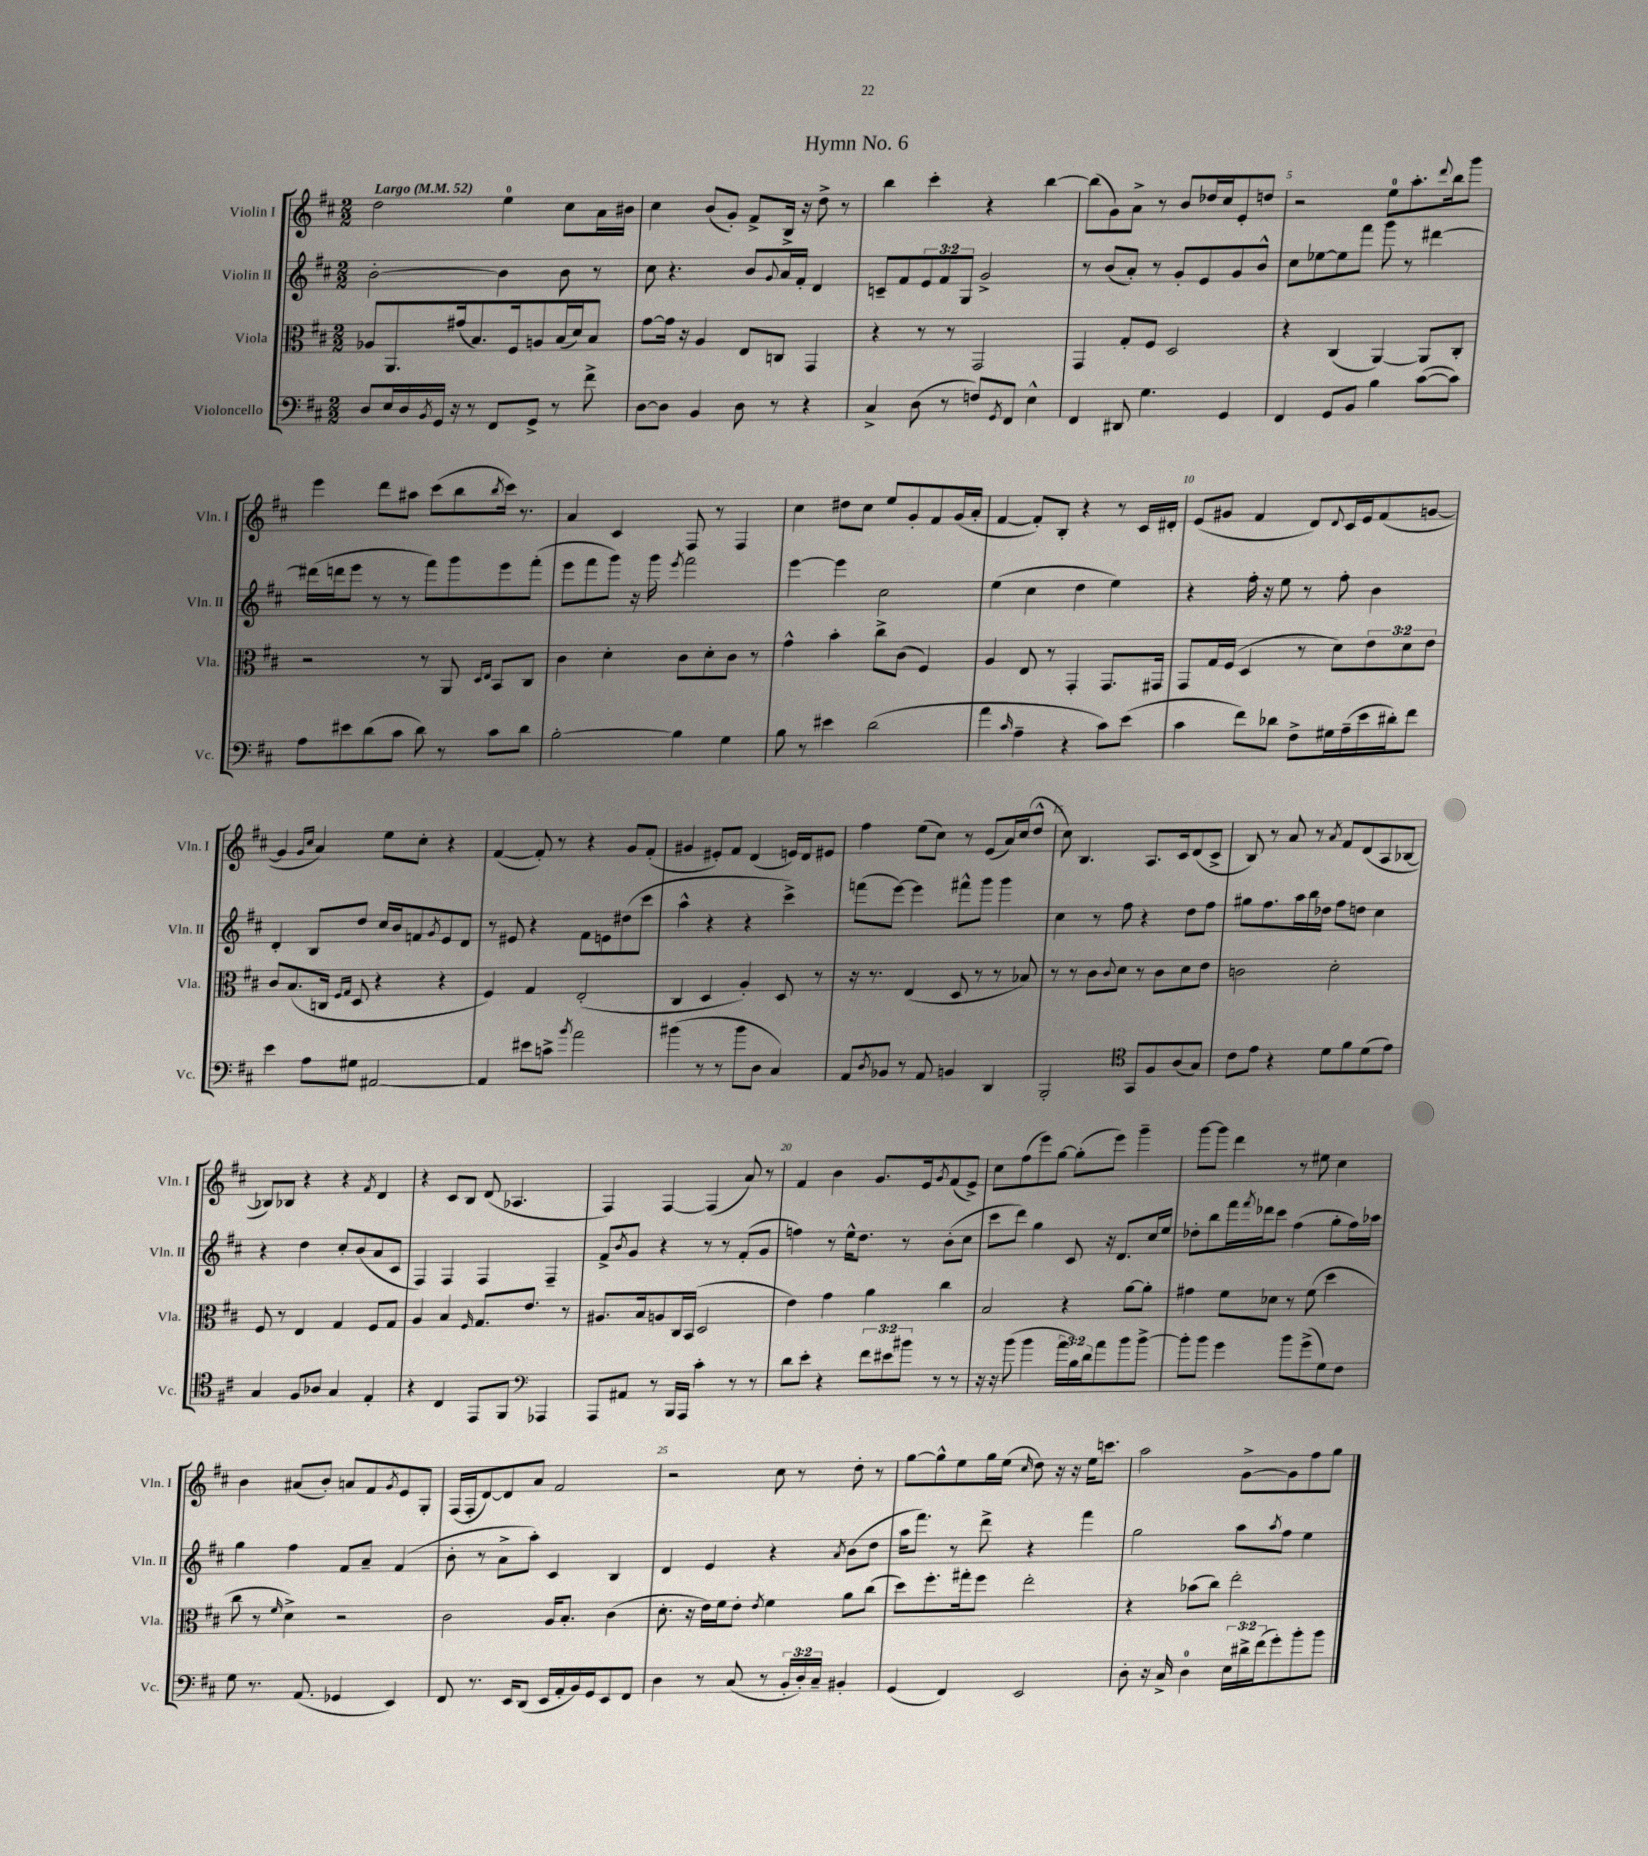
\header { title = "Hymn No. 6" }
<<
\new StaffGroup <<
\new Staff = "s0" \with { instrumentName = "Violin I" shortInstrumentName = "Vln. I" } {
    \clef treble \key d \major \numericTimeSignature \time 2/2 \tempo "Largo" 4 = 52
    d''2 e''4-0 cis''8 a'16 bis'16 |
    cis''4 b'8( g'8-.) fis'8-> b16-> r16 d''8-> r8 |
    b''4 cis'''4-. r4 b''4~ |
    b''8( g'8) a'8-> r8 b'8 des''16 cis''16 e'8-. d''8 |
    r2 e''8-0 a''8.-. \appoggiatura { d'''8 } b''16 g'''8 |
    e'''4 d'''8 ais''8 cis'''8( b''8 \acciaccatura { b''8 } cis'''16) r8. |
    a'4 cis'4 fis8 r8 fis4 |
    cis''4 dis''8 cis''8 e''8 g'8-. fis'8 g'16( a'16-. |
    fis'4~ fis'8-.) b8-. r4 r8 cis'16 dis'16-. |
    e'8( gis'8 fis'4 d'8) \appoggiatura { d'8 } cis'16 e'16 fis'8( g'8~ |
    g'4 \grace { g'16 cis''16 } a'4) e''8 cis''8-. r4 |
    fis'4~( fis'8-.) r8 r4 g'8 fis'8-.( |
    gis'4 eis'8-.) fis'8 d'4( e'16) d'16 eis'8 |
    fis''4 e''8( cis''8) r8 e'8( a'16) cis''16( d''8-^ |
    cis''8) b4. a8. cis'16 d'8( cis'8-> |
    b8) r8 a'8 r8 \acciaccatura { a'8 } fis'8 d'8( a8 bes8~ |
    bes8) bes8 r4 r4 \acciaccatura { fis'8 } d'4 |
    r4 cis'8 b8 d'8( aes4. |
    fis4) fis4~ fis4( a'8) r8 |
    fis'4 b'4 g'8. e'16 \acciaccatura { g'8 } fis'8( e'8->) |
    cis''8 fis''8( e'''8) g''8~ g''8-.( e'''8) g'''4-- |
    g'''8~ g'''8 d'''4 r8 eis''8 cis''4 |
    b'4 ais'8( b'8-.) a'8 fis'8 \acciaccatura { g'8 } e'8 g8-. |
    fis16( fis16-. d'8~) d'8 a'8 fis'2 |
    r2 cis''8 r8 d''8-. r8 |
    g''8~ g''8-^ e''8 g''16 e''16( \grace { cis''16 } d''8) r16 r16 e''16 c'''8. |
    a''2 g'8~-> g'8 fis''8 g''8 \bar "|." |
}
\new Staff = "s1" \with { instrumentName = "Violin II" shortInstrumentName = "Vln. II" } {
    \clef treble \key d \major \numericTimeSignature \time 2/2 \override Staff.TupletNumber.text = #tuplet-number::calc-fraction-text
    b'2~-. b'4 b'8 r8 |
    cis''8 r4. b'8 \appoggiatura { g'8 } a'16 fis'16-. d'4 |
    c'8-- fis'8 \tuplet 3/2 { e'8 fis'8 g8 } g'2-> |
    r8 b'8( a'8-.) r8 g'8-. e'8 g'8 b'8-^ |
    cis''8 ees''8~ ees''8 fis'''8 g'''8 r8 dis'''4~ |
    dis'''16( d'''16 e'''8 r8 r8 fis'''8) g'''8 e'''8 fis'''8-.( |
    e'''8 fis'''8 g'''8) r16 g'''16 \acciaccatura { e'''8 } fis'''2 |
    e'''4~ e'''4 cis''2 |
    e''4( cis''4 d''4 e''4) |
    r4 fis''16-. r16 e''8 r8 fis''8-. b'4 |
    d'4-. b8 d''8 cis''16 b'16 f'8 \acciaccatura { g'8 } e'8 d'8 |
    r8 eis'8 r4 fis'8 e'8 dis''8( cis'''8 |
    a''4-^ r4 r4 cis'''4->) |
    f'''8( e'''8~) e'''4 fis'''8-^ g'''8 g'''4 |
    cis''4 r8 fis''8 r4 d''8 fis''8 |
    gis''8 fis''8. a''16 b''16 des''16 fis''8 d''8 cis''4 |
    r4 d''4 cis''8-. b'8( a'8 cis'8 |
    fis4) fis4 fis4 fis4-- |
    fis'8-> \acciaccatura { b'8 } g'8 r4 r8 r8 fis'8-.( g'8 |
    f''4) r8 e''16-^ d''8. r8 b'8-.( cis''8 |
    cis'''8 d'''8) g''4 cis'8 r16 d'8. cis''16 e''16 |
    des''8-. b''8 fis'''16 \acciaccatura { fis'''8 } des'''16 cis'''8 fis''4( g''8-. fis''16) aes''16 |
    g''4 fis''4 fis'8 a'8-- fis'4( |
    b'8-. r8 a'8-> a''8-.) cis'4 b4 |
    d'4 e'4 r4 \acciaccatura { a'8 } b'8( d''8 |
    a''16 fis'''8.) r8 d'''8-> r4 fis'''4 |
    g''2 a''8 \acciaccatura { a''8 } fis''8 e''4 \bar "|." |
}
\new Staff = "s2" \with { instrumentName = "Viola" shortInstrumentName = "Vla." } {
    \clef alto \key d \major \numericTimeSignature \time 2/2 \override Staff.TupletNumber.text = #tuplet-number::calc-fraction-text
    aes8 a,8. gis'16( b8.) fis16 a8 b16( d'16) b8 |
    g'8~ g'16 r16 a4 e8 c8 g,4 |
    r4 r8 r8 g,2 |
    g,4 g8-. fis8 d2 |
    r4 cis4( a,4~) a,8 cis8-. |
    r2 r8 a,8 \grace { d16 e16 } b,8 cis8 |
    cis'4 d'4-. cis'8 d'8-. cis'8 r8 |
    g'4-^ b'4-. cis''8-> cis'8( fis4) |
    a4 e8 r8 g,4-. g,8. gis,16 |
    g,8 g16 fis16( d4 r8 d'8) \tuplet 3/2 { e'8 d'8 e'8 } |
    cis'8 b8.( c16 \grace { fis16 g16 } d8 r4 r4 |
    fis4) g4 e2-.( |
    cis4 d4 a4-.) d8 r8 |
    r16 r8. e4( d8 r8 r8 bes8) |
    r8 r8 cis'8 \appoggiatura { cis'8 } d'8 r8 cis'8 d'8 e'8 |
    c'2 d'2-. |
    fis8 r8 e4 g4 fis8 g8 |
    a4 b4 \grace { fis16 } g8. e'8. r8 |
    ais8. b16 a8 cis16 b,16( d2 |
    e'4) g'4 a'4 cis''4 |
    b2 r4 a'8~ a'8-. |
    gis'4 fis'8 des'8 r8 fis'8( d''4 |
    cis''8 r8 \grace { fis'16 } d'4->) r2 |
    cis'2 a16 b8.-. cis'4( |
    d'8.-. r16 e'16) fis'16 e'8-. \acciaccatura { e'8 } fis'4 a'8 cis''8( |
    d''8) fis''8.-. gis''16-. fis''8 e''2-. |
    r4 bes'8( cis''8) e''2-. \bar "|." |
}
\new Staff = "s3" \with { instrumentName = "Violoncello" shortInstrumentName = "Vc." } {
    \clef bass \key d \major \numericTimeSignature \time 2/2 \override Staff.TupletNumber.text = #tuplet-number::calc-fraction-text
    d8 e16 d16 \acciaccatura { b,8 } g,16 r16 r8 fis,8 g,8-> r8 fis'8-> |
    d8~ d8 b,4 d8 r8 r4 |
    cis4-> d8( r8 f8) \acciaccatura { g,8 } fis,8 e4-^ |
    fis,4 dis,8 g4. g,4 |
    fis,4 g,8 b,8 b4 cis'8~( cis'8) |
    a8 eis'8 d'8( cis'8 d'8) r8 cis'8 d'8 |
    b2~-. b4 g4 |
    b8 r8 eis'4 d'2( |
    a'4 \grace { cis'16 } a4-- r4 cis'8) e'8( |
    cis'4 fis'8) des'8 fis8-> gis16 a16--( e'16 dis'16-.) fis'8 |
    e'4 a8 gis8 ais,2~ |
    ais,4 eis'8 c'8-> \acciaccatura { b'8 } a'2 |
    bis'4( r8 r8 bis'8 d8 cis4) |
    a,8 \acciaccatura { d8 } bes,8 r8 a,8 b,4 d,4 |
    b,,2-. \clef tenor g,8 fis8 a8( g8) |
    cis'8 e'8 r4 d'8 fis'8 d'8( e'8) |
    g4 fis8 aes8 g4 e4-. |
    r4 cis4 e,8 fis,8 \clef bass aes,,4 |
    a,,8 ais,8 r8 b,,16 a,,16 cis'4-. r8 r8 |
    d'8 e'8-. r4 \tuplet 3/2 { fis'8 eis'8 bis'8 } r8 r8 |
    r16 r16 b'8( b'4 \tuplet 3/2 { a'16 b16) d'16 } a'8 b'8 b'8~-> |
    b'8-. b'8 g'4 b'8 g'8->( g8) fis8 |
    g8 r8. a,8.( ges,4 e,4) |
    fis,8 r8. e,16 d,8( e,16 a,16-. b,16) g,16 e,8 fis,8 |
    d4 r8 cis8( r8 \tuplet 3/2 { b,16-. d16-.) cis16-- } bis,4-. |
    g,4( fis,4) e,2 |
    d8-. r16 cis16-> d4-0 \tuplet 3/2 { e16 dis'16-> fis'16( } g'8-.) b'8-. b'8 \bar "|." |
}
>>
>>
\layout { \context { \Score \override BarNumber.break-visibility = ##(#f #t #t) barNumberVisibility = #(every-nth-bar-number-visible 5) } }
